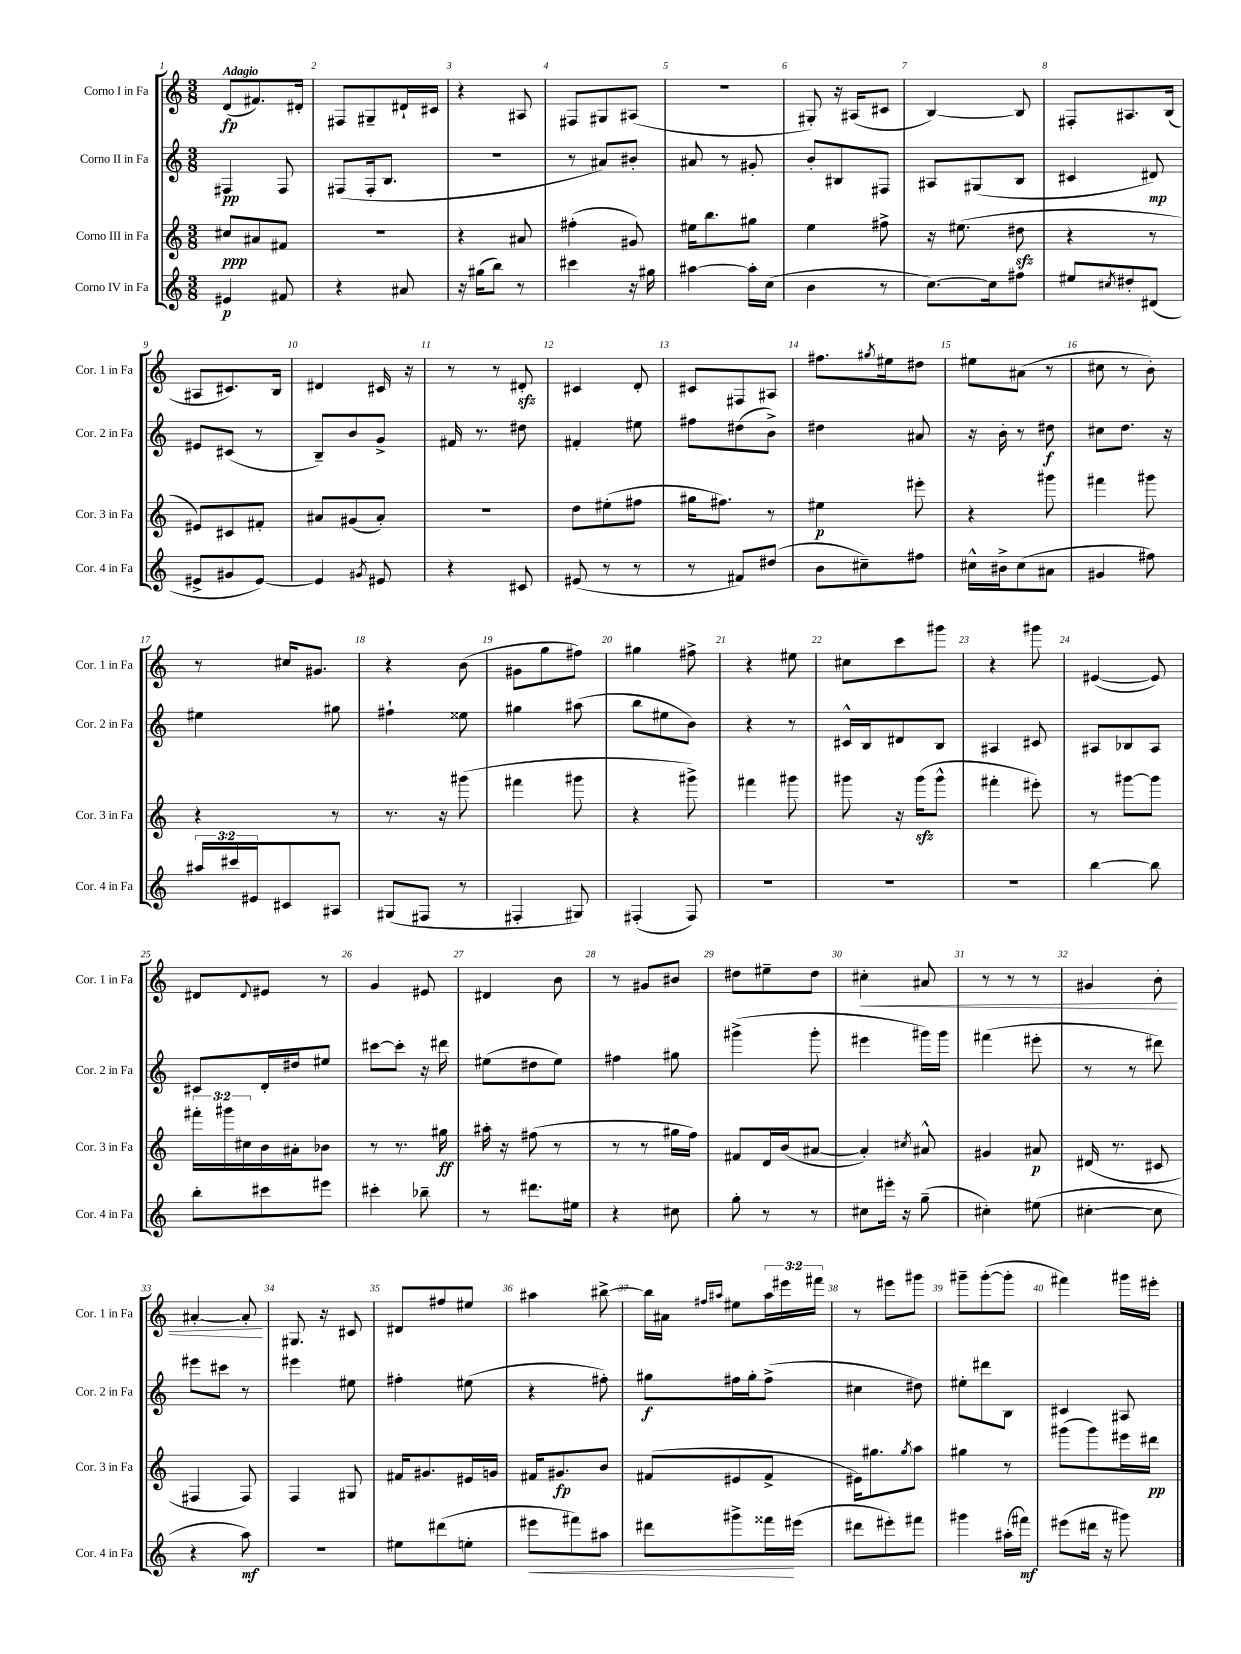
<<
\new StaffGroup <<
\new Staff = "s0" \with { instrumentName = "Corno I in Fa" shortInstrumentName = "Cor. 1 in Fa" } {
    \clef treble \key c \major \numericTimeSignature \time 3/8 \override Staff.TupletNumber.text = #tuplet-number::calc-fraction-text \tempo "Adagio"
    d'8\fp( fis'8.) dis'16-. |
    fis8 gis8-- dis'16-! cis'16 |
    r4 ais8 |
    fis8 gis8 ais8( |
    R4. |
    gis8-.) r16 ais16( cis'8 |
    b4~) b8 |
    fis8-. ais8. b16( |
    ais8 cis'8.) b16 |
    dis'4 cis'16 r16 |
    r8 r8 dis'8-.\sfz |
    cis'4 d'8-. |
    cis'8 fis8 ais8 |
    fis''8. \acciaccatura { gis''8 } eis''16 dis''8 |
    eis''8 ais'8( r8 |
    cis''8 r8 b'8-.) |
    r8 cis''16 gis'8. |
    r4 b'8( |
    gis'8 g''8 fis''8) |
    gis''4 fis''8-> |
    r4 eis''8 |
    cis''8 c'''8 gis'''8 |
    r4 gis'''8 |
    eis'4~( eis'8) |
    dis'8 \appoggiatura { dis'8 } eis'8 r8 |
    g'4 eis'8 |
    dis'4 b'8 |
    r8 gis'8 bis'8 |
    dis''8 eis''8-- dis''8 |
    cis''4-.\< ais'8 |
    r8 r8 r8 |
    gis'4 b'8-. |
    ais'4~-. ais'8-.\! |
    gis8. r16 cis'8 |
    dis'8 fis''8 eis''8 |
    ais''4 bis''8~-> |
    bis''16 ais'16 \grace { fis''16 ais''16 } eis''8 \tuplet 3/2 { ais''16 eis'''16 fis'''16 } |
    r8 eis'''8 gis'''8 |
    gis'''8-- gis'''8~-.( gis'''8-. |
    fis'''4) gis'''16 eis'''16-. \bar "|." |
}
\new Staff = "s1" \with { instrumentName = "Corno II in Fa" shortInstrumentName = "Cor. 2 in Fa" } {
    \clef treble \key c \major \numericTimeSignature \time 3/8
    fis4\pp fis8 |
    fis8( fis16-. b8. |
    r4. |
    r8 ais'8) bis'8-. |
    ais'8 r8 gis'8-. |
    b'8-. bis8 fis8 |
    ais8 gis8( b8 |
    cis'4 dis'8\mp) |
    eis'8 cis'8( r8 |
    b8--) b'8 g'8-> |
    fis'16 r8. dis''8 |
    fis'4-. eis''8 |
    fis''8 dis''8( b'8->) |
    dis''4 ais'8 |
    r16 b'16-. r8 dis''8\f |
    cis''8 d''8. r16 |
    eis''4 gis''8 |
    fis''4-! eisis''8 |
    gis''4 ais''8( |
    b''8 eis''8 b'8) |
    r4 r8 |
    cis'16-^ b16 dis'8 b8 |
    ais4 cis'8 |
    ais8 bes8 ais8 |
    cis'8 d'16-. dis''16 eis''8 |
    cis'''8~ cis'''8-. r16 dis'''16 |
    eis''8( dis''8 eis''8) |
    fis''4 gis''8 |
    gis'''4->( gis'''8-. |
    eis'''4 gis'''16) gis'''16 |
    fis'''4( eis'''8-. |
    r8 r8 dis'''8) |
    eis'''8 cis'''8 r8 |
    eis'''4 eis''8 |
    fis''4-. eis''8( |
    r4 fis''8-.) |
    gis''8\f fis''16 gis''16-. fis''8->( |
    cis''4 dis''8) |
    eis''8-. dis'''8 b8 |
    cis'4 ais8 \bar "|." |
}
\new Staff = "s2" \with { instrumentName = "Corno III in Fa" shortInstrumentName = "Cor. 3 in Fa" } {
    \clef treble \key c \major \numericTimeSignature \time 3/8 \override Staff.TupletNumber.text = #tuplet-number::calc-fraction-text
    cis''8\ppp ais'8 fis'8 |
    r4. |
    r4 ais'8 |
    fis''4-.( gis'8) |
    eis''16 b''8. gis''8 |
    e''4 fis''8-> |
    r16 eis''8.( dis''8\sfz |
    r4 r8 |
    eis'8) cis'8 fis'8-. |
    ais'8 gis'8( ais'8-.) |
    R4. |
    d''8 eis''8-.( fis''8 |
    gis''16 fis''8.) r8 |
    eis''4\p eis'''8-. |
    r4 gis'''8 |
    fis'''4 gis'''8 |
    r4 r8 |
    r8. r16 gis'''8( |
    fis'''4 gis'''8 |
    r4 gis'''8->) |
    fis'''4 gis'''8 |
    gis'''8 r16 gis'''16\sfz( gis'''8-^ |
    fis'''4-. eis'''8-.) |
    r8 gis'''8~ gis'''8 |
    \tuplet 3/2 { fis'''16-. gis'''16 cis''16 } b'16 ais'16-. bes'8 |
    r8 r8. gis''16\ff |
    ais''16-. r16 fis''8( r8 |
    r8 r8 gis''16 f''16) |
    fis'8 d'16 b'16( ais'8~ |
    ais'4-.) \acciaccatura { cis''8 } ais'8-^ |
    gis'4 ais'8\p |
    dis'16( r8. cis'8 |
    fis4 fis8) |
    f4 gis8 |
    fis'16 gis'8. eis'16 g'16 |
    fis'16 gis'8.\fp b'8 |
    fis'8( eis'8 fis'8-> |
    eis'16) gis''8. \acciaccatura { gis''8 } a''8 |
    gis''4 r8 |
    gis'''8( gis'''8) eis'''16 dis'''16\pp \bar "|." |
}
\new Staff = "s3" \with { instrumentName = "Corno IV in Fa" shortInstrumentName = "Cor. 4 in Fa" } {
    \clef treble \key c \major \numericTimeSignature \time 3/8 \override Staff.TupletNumber.text = #tuplet-number::calc-fraction-text
    eis'4\p fis'8 |
    r4 ais'8 |
    r16 gis''16( b''8) r8 |
    cis'''4 r16 gis''16 |
    ais''4~ ais''16-. c''16( |
    b'4 r8 |
    c''8.~) c''16 fis''8 |
    eis''8 \acciaccatura { cis''8 } dis''8-. dis'8( |
    eis'8-> gis'8 eis'8~) |
    eis'4 \acciaccatura { gis'8 } eis'8 |
    r4 cis'8 |
    eis'8( r8 r8 |
    r8 fis'8) dis''8( |
    b'8 cis''8--) fis''8 |
    cis''16-^ bis'16-> cis''8( ais'8 |
    gis'4 fis''8) |
    \tuplet 3/2 { ais''16 cis'''16 eis'16 } cis'8 ais8 |
    gis8( fis8 r8 |
    fis4-. gis8) |
    fis4-.( fis8) |
    R4. |
    R4. |
    R4. |
    b''4~ b''8 |
    b''8-. cis'''8 eis'''8 |
    cis'''4-. bes''8-- |
    r8 dis'''8. eis''16 |
    r4 cis''8 |
    g''8-. r8 r8 |
    cis''8 eis'''16-. r16 g''8--( |
    cis''4-.) eis''8( |
    cis''4~-. cis''8 |
    r4 a''8\mf) |
    R4. |
    eis''8 dis'''8( e''8-. |
    eis'''8\< fis'''8) ais''8 |
    dis'''8 gis'''8-> fisis'''16\! eis'''16( |
    dis'''8 eis'''8-.) fis'''8 |
    gis'''4 ais''16-.( fis'''16\mf) |
    eis'''8( dis'''16 r16 gis'''8) \bar "|." |
}
>>
>>
\layout { \context { \Score \override BarNumber.break-visibility = ##(#f #t #t) barNumberVisibility = #all-bar-numbers-visible } }
